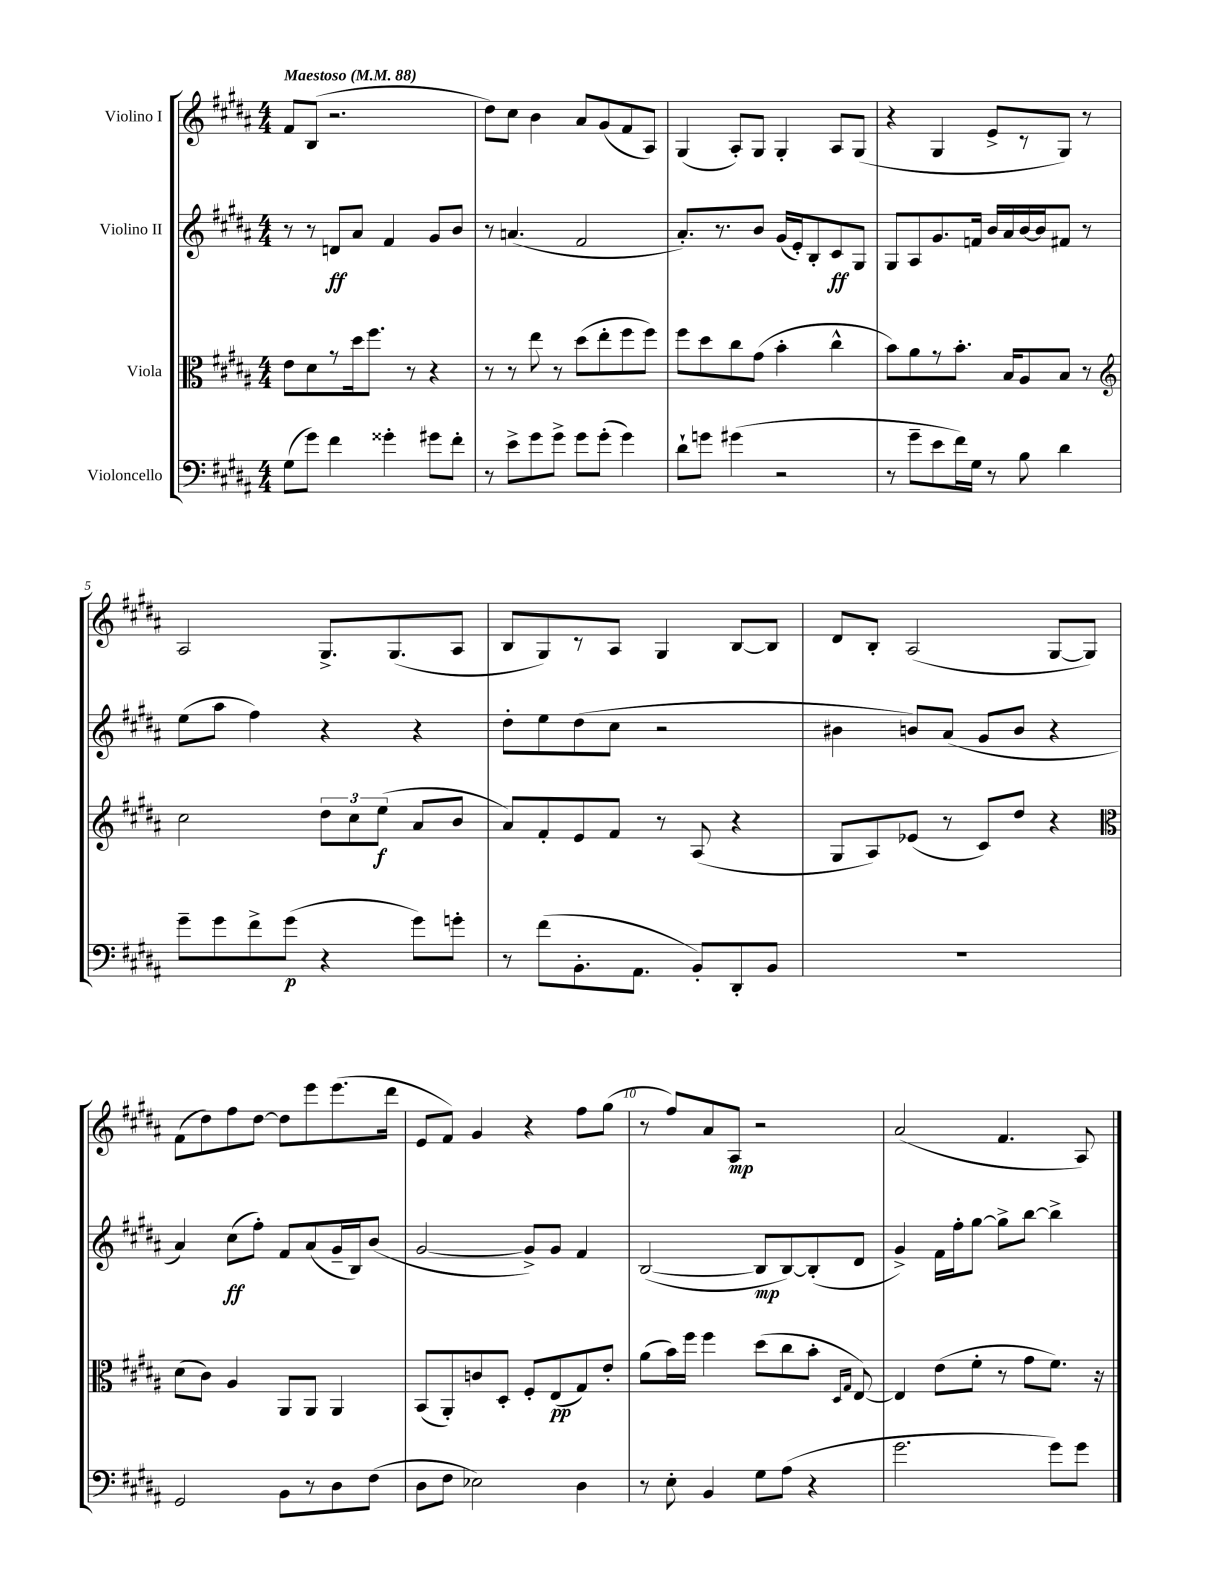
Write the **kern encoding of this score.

**kern	**kern	**kern	**kern
*staff4	*staff3	*staff2	*staff1
*clefF4	*clefC3	*clefG2	*clefG2
*k[f#c#g#d#a#]	*k[f#c#g#d#a#]	*k[f#c#g#d#a#]	*k[f#c#g#d#a#]
*M4/4	*M4/4	*M4/4	*M4/4
*MM88	*MM88	*MM88	*MM88
(8G#\L	8e\L	8r	8f#/L
8g#\J)	8d#\	8r	(8B/J
4f#\	8r	8d/L	2.r
.	16dd#\k	8a#/J	.
.	8.ff#\J	.	.
4g##'\	.	4f#/	.
.	8r	.	.
8g#\L	4r	8g#/L	.
8f#'\J	.	8b/J	.
=	=	=	=
8r	8r	8r	8dd#\L)
8e^\L	8r	(4.a/	8cc#\J
8g#\	8ee\	.	4b\
8g#^\J	8r	.	.
8g#\L	(8dd#\L	2f#/	8a#/L
(8g#'\J	8ee'\	.	(8g#/
4g#\)	8ff#\	.	8f#/
.	8ff#\J)	.	8A#/J)
=	=	=	=
8d#`\L	8ff#\L	8.a#'/L)	(4G#/
8g\J	8dd#\	.	.
.	.	8.r	.
(4g#\	8cc#\	.	8A#'/L)
.	(8g#\J	8b/J	8G#/J
2r	4b'\	(16g#/LL	4G#'/
.	.	16e'/J)	.
.	.	8B'/	.
.	4cc#^^\	8c#/	8A#/L
.	.	8G#/J	(8G#/J
=	=	=	=
8r	8b\L)	8G#/L	4r
8g#~\L	8a#\	8A#/	.
8e\	8r	8.g#/	4G#/
16f#\L)	8.b'\J	.	.
16G#\JJ	.	16f/Jk	.
8r	.	16b/LL	8e^/L
.	16B/LK	16a#/	.
8B\	8A#/	[16b/	8r
.	.	16b/]J	.
4d#\	8B/J	8f#/J	8G#/J)
.	8r	8r	8r
=	=	=	=
*	*clefG2	*	*
8g#~\L	2cc#\	(8ee\L	2A#/
8g#\	.	8aa#\J	.
8f#^\	.	4ff#\)	.
(8g#\J	.	.	.
4r	12dd#\L	4r	8.G#^/L
.	12cc#\	.	.
.	(12ee\J	.	.
.	.	.	(8.G#/
8g#\L)	8a#/L	4r	.
8g'\J	8b/J	.	8A#/J
=	=	=	=
8r	8a#/L)	8dd#'\L	8B/L
(8f#\L	8f#'/	8ee\	8G#/)
8.BB'\	8e/	(8dd#\	8r
.	8f#/J	8cc#\J	8A#/J
8.AA#\J	.	.	.
.	8r	2r	4G#/
8BB'/L)	(8A#/	.	.
8DD#'/	4r	.	[8B/L
8BB/J	.	.	8B/]J
=	=	=	=
1r	8G#/L	4b#\	8d#/L
.	8A#/)	.	8B'/J
.	(8e-/J	8b/L)	(2A#/
.	8r	(8a#/J	.
.	8c#/L)	8g#/L	.
.	8dd#/J	8b/J	.
.	4r	4r	[8G#/L
.	.	.	8G#/]J)
=	=	=	=
*	*clefC3	*	*
2GG#/	(8d#\L	4a#/)	(8f#\L
.	8c#\J)	.	8dd#\)
.	4A#/	(8cc#\L	8ff#\
.	.	8ff#'\J)	[8dd#\J
8BB\L	8AA#/L	8f#/L	8dd#\]L
8r	8AA#/J	(8a#/	8eee\
8D#\	4AA#/	16g#~/L	(8.eee\
.	.	16B/J)	.
(8F#\J	.	(8b/J	.
.	.	.	16ddd#\Jk
=	=	=	=
8D#\L	(8BB/L	[2g#/	8e/L
8F#\J	8AA#'/)	.	8f#/J)
2E-\)	8c/	.	4g#/
.	8D#'/J	.	.
.	8F#'/L	8g#^/]L)	4r
.	(8E/	8g#/J	.
4D#\	8G#/)	4f#/	8ff#\L
.	8e'/J	.	(8gg#\J
=	=	=	=
8r	(8a#\L	([2B/	8r
8E'\	16b\L)	.	8ff#/L)
.	16ff#\JJ	.	.
4BB/	4ff#\	.	8a#/
.	.	.	8A#/J
8G#\L	(8dd#\L	8B/]L	2r
(8A#\J	8cc#\	[8B/)	.
4r	8b'\J	(8B'/]	.
.	16qqD#/LL	.	.
.	16qqG#/JJ	.	.
.	[8E/)	8d#/J	.
=	=	=	=
2.g#\	4E/]	4g#^/)	(2a#/
.	(8e\L	16f#\LL	.
.	.	16ff#'\J	.
.	8f#'\J	[8gg#\J	.
.	8r	8gg#^\]L	4.f#/
.	8g#\L	[8bb\J	.
8g#\L)	8.f#\J)	4bb^\]	.
8g#\J	.	.	8A#/)
.	16r	.	.
==	==	==	==
*-	*-	*-	*-
